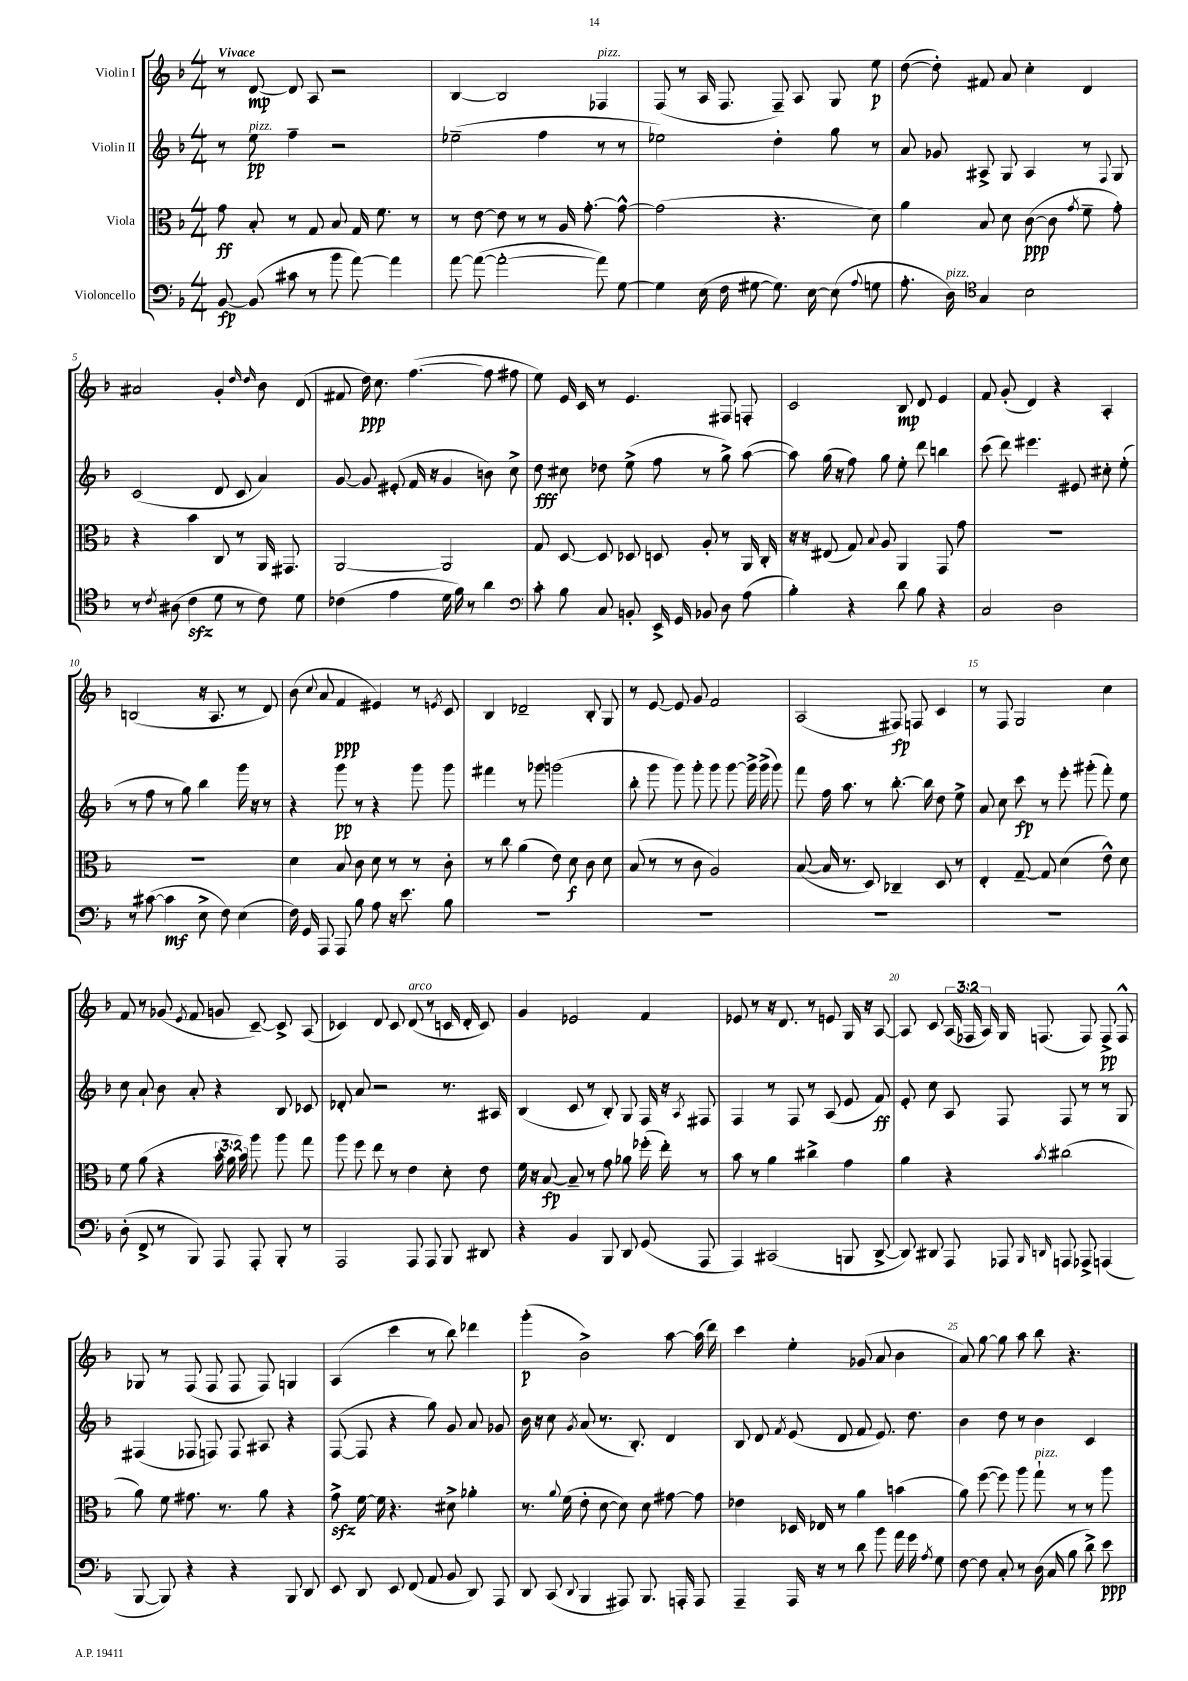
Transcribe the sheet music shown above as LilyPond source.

<<
\new StaffGroup <<
\new Staff = "s0" \with { instrumentName = "Violin I" } {
    \clef treble \key f \major \numericTimeSignature \time 4/4 \override Staff.TupletNumber.text = #tuplet-number::calc-fraction-text \tempo "Vivace"
    \autoBeamOff r8 d'8~\mp d'8 a8 r2 |
    bes4~ bes2 fes4^\markup { \italic "pizz." } |
    f8( r8 a16 f8. f8--) a8 g8 e''8\p |
    d''8~( d''8-.) fis'8 a'8 c''4-. d'4 |
    ais'2 g'4-. \grace { d''16 d''16 } bes'8 d'8( |
    fis'8 d''16\ppp) c''8. f''4.~( f''8 fis''8 |
    e''8) e'16 c'16 r8 e'4. fis8 f8-. |
    c'2 bes8\mp d'8 e'4 |
    f'8 g'8-.( d'4) r4 a4-. |
    b2( r16 a8. r8 d'8) |
    bes'8( \appoggiatura { c''8 } a'8 f'4\ppp eis'4) r8 \acciaccatura { e'8 } c'8 |
    bes4 des'2-- bes8-. g8 |
    r8 e'8~ e'8 g'8 f'2 |
    a2( fis8\fp) f8 c'4 |
    r8 f8 g2 c''4 |
    f'8 r8 ges'8( \acciaccatura { e'8 } f'8 g'8 c'8~--) c'8-> a8( |
    ces'4) d'8 ces'8 d'8^\markup { \italic "arco" }( r8 c'16 d'16-. c'8) |
    g'4 ees'2 f'4 |
    ees'8 r8 r16 d'8. r8 e'8 g16 r16 a8~ |
    a8 c'8 \tuplet 3/2 { a16( fes16 a16) } g16 f8.( f8) f8->\pp f8-^ |
    ges8 r8 f8( f8 f8 f8) g4 |
    a4( c'''4 r8 bes''8) des'''4 |
    g'''4-.\p( bes'2->) a''8~ a''16( d'''16) |
    c'''4 e''4-. ges'8( a'8 bes'4 |
    a'8) g''8~ g''8 a''8 bes''8 r4. \bar "|." |
}
\new Staff = "s1" \with { instrumentName = "Violin II" } {
    \clef treble \key f \major \numericTimeSignature \time 4/4
    \autoBeamOff r8 e''8\pp^\markup { \italic "pizz." } f''4-- r2 |
    ees''2--( f''4 r8 r8 |
    ees''2) d''4-. g''8 r8 |
    a'8 ges'8 ais8-> g8 ais4 r8 \appoggiatura { f8 } g8 |
    c'2( d'8 c'8 a'4) |
    g'8~ g'8 eis'8-.( f'16 r16 g'4 b'8) c''8-> |
    d''8\fff cis''8 des''8 e''8->( f''8 r8 g''8->) a''8~( |
    a''8) g''16( r16 f''8) g''8 e''8-. d'''8 b''4 |
    c'''8( d'''8) eis'''4. eis'8 cis''8-. e''8-.( |
    r8 f''8 r8 g''8) bes''4 g'''16 r16 r8 |
    r4 g'''8\pp r8 r4 g'''8 g'''8 |
    fis'''4 r8 ges'''8 g'''2( |
    bes''8-. g'''8 g'''8) g'''8-. g'''8 g'''8~ g'''16-> g'''16->( g'''8) |
    f'''8 f''16 a''8. r8 bes''8.~-. bes''16 d''8 e''8-> |
    a'8 c''8 c'''8\fp r8 e'''8-. gis'''8-.( f'''8-.) e''8 |
    c''8 a'8-! bes'8 a'8-. r4 bes8 ces'8 |
    des'8-. a'8 r2 r8. ais16 |
    bes4( c'8 r8 bes8-.) g8 f16 r16 \acciaccatura { a8 } fis8 |
    f4 r8 f8 r8 a8( e'8 f'8\ff) |
    e'8-. c''8 a8 f8 f8 r8 r8 g8 |
    fis4( fes8 f8) f8 ais8 r4 |
    f8~( f8 r4 g''8) g'8 a'8 ges'8 |
    bes'16 r16 c''8 \acciaccatura { g'8 } a'8( r8. bes8.-.) d'4 |
    bes8 d'8 \acciaccatura { f'8 } e'8( d'8 f'8 e'8.) d''8. |
    bes'4 d''8 r8 bes'4 c'4 \bar "|." |
}
\new Staff = "s2" \with { instrumentName = "Viola" } {
    \clef alto \key f \major \numericTimeSignature \time 4/4 \override Staff.TupletNumber.text = #tuplet-number::calc-fraction-text
    \autoBeamOff g'8\ff bes8-. r8 g8 bes8 g16 f'8. r8 |
    r8 e'8~ e'8 r8 r8 a16 g'8.~-. g'8~-^ |
    g'2( r4. d'8) |
    a'4 bes8 d'8 c'8~\ppp( c'8 \acciaccatura { g'8 } f'8-- g'8-.) |
    r4 bes'4 c8 r8 a,16 gis,8. |
    a,2~ a,2 |
    g8 d8~ d8 des8 d8 a8-. r8 a,16 c16-. |
    r16 r16 eis8( g8) \appoggiatura { bes8 } a8 a,4 g,8 g'8 |
    R1 |
    R1 |
    d'4 bes8 c'8 d'8 r8 r8 c'8-. |
    r8 c''8 a'4( e'8) d'8\f c'8 d'8 |
    bes8( r8 r8 c'8 a2) |
    bes8~( bes16 r8. d8) ces4-- d8 r8 |
    e4-. g8~-- g8 d'4( e'8-^) d'8 |
    f'8 a'8( r4 \tuplet 3/2 { bes'16-. a'16 bes'16) } a''8 a''8 g''8 |
    a''8 f''8 e''8 r8 e'4 d'8-. e'8 |
    f'16 r16 bes8~\fp bes8-- r8 g'8 aes'8 fes''16-.( e''16-.) r8 |
    bes'8 r8 a'4 cis''4-> g'4 |
    a'4 r4 \acciaccatura { bes'8 } cis''2( |
    a'8) f'8 gis'8. r8. a'8 r4 |
    g'8->\sfz f'16~ f'16 r4. dis'8-> aes'4-. |
    r8. \appoggiatura { a'8 } f'16( e'8-. d'8~ d'8) d'8 gis'8~ gis'8 |
    ees'4 des16 ees16 r8 a'4 b'4( |
    a'8) f''8~( f''8) a''8 g''8-!^\markup { \italic "pizz." } r8 r8 a''8 \bar "|." |
}
\new Staff = "s3" \with { instrumentName = "Violoncello" } {
    \clef bass \key f \major \numericTimeSignature \time 4/4
    \autoBeamOff bes,8~\fp bes,8( cis'8 r8 bes'8 a'8~) a'4 |
    a'8~ a'8~( a'2~-. a'8) g8~ |
    g4 e16( f16 gis8~ gis8.) e16~ e8( \appoggiatura { a8 } g8 |
    a8.-. d16^\markup { \italic "pizz." }) \clef tenor g4 bes2 |
    r8 \acciaccatura { c'8 } ais8( c'4\sfz d'8 r8 c'8) d'8 |
    ces'4( e'4 d'16 f'16) r8 a'4 |
    \clef bass c'8-. bes8 c8 b,8-. e,16-> g,16 bes,8 d8 a8( |
    bes4-.) r4 d'8 bes8 r4 |
    c2 d2 |
    r8 cis'8~( cis'4\mf e8-> f8) e4( |
    f16) g,16 a,,8 a,,8 bes8 a8 r16 e'8. bes8 |
    R1 |
    R1 |
    R1 |
    R1 |
    d8-.( f,8-> r8 bes,,8) a,,8 a,,8-. bes,,8-. r8 |
    a,,2 a,,8 a,,8 bes,,8 dis,8 |
    r4 bes,4 bes,,8 d,8 g,8( a,,8 |
    a,,4) cis,2( b,,8 d,8~-> |
    d,8) dis,8 a,,8 aes,,8 \grace { bes,,16 d,16 } a,,8 aes,,8-> a,,4( |
    bes,,8~ bes,,8) r4 r4 bes,,8 d,8 |
    e,8 d,8 e,8 f,8( a,8 bes,8 d,8) a,,8 |
    d,8 c,8( \appoggiatura { d,8 } bes,,4 ais,,8) bes,,8. a,,16-. a,,8 |
    a,,4-- a,,16 r16 r8 d'8 bes'8 a'16 g'16 \acciaccatura { a8 } g8 |
    f8~ f8 c8-. r8 d16( c16 bes8 d'8->) e'8\ppp \bar "|." |
}
>>
>>
\layout { \context { \Score \override BarNumber.break-visibility = ##(#f #t #t) barNumberVisibility = #(every-nth-bar-number-visible 5) } }
